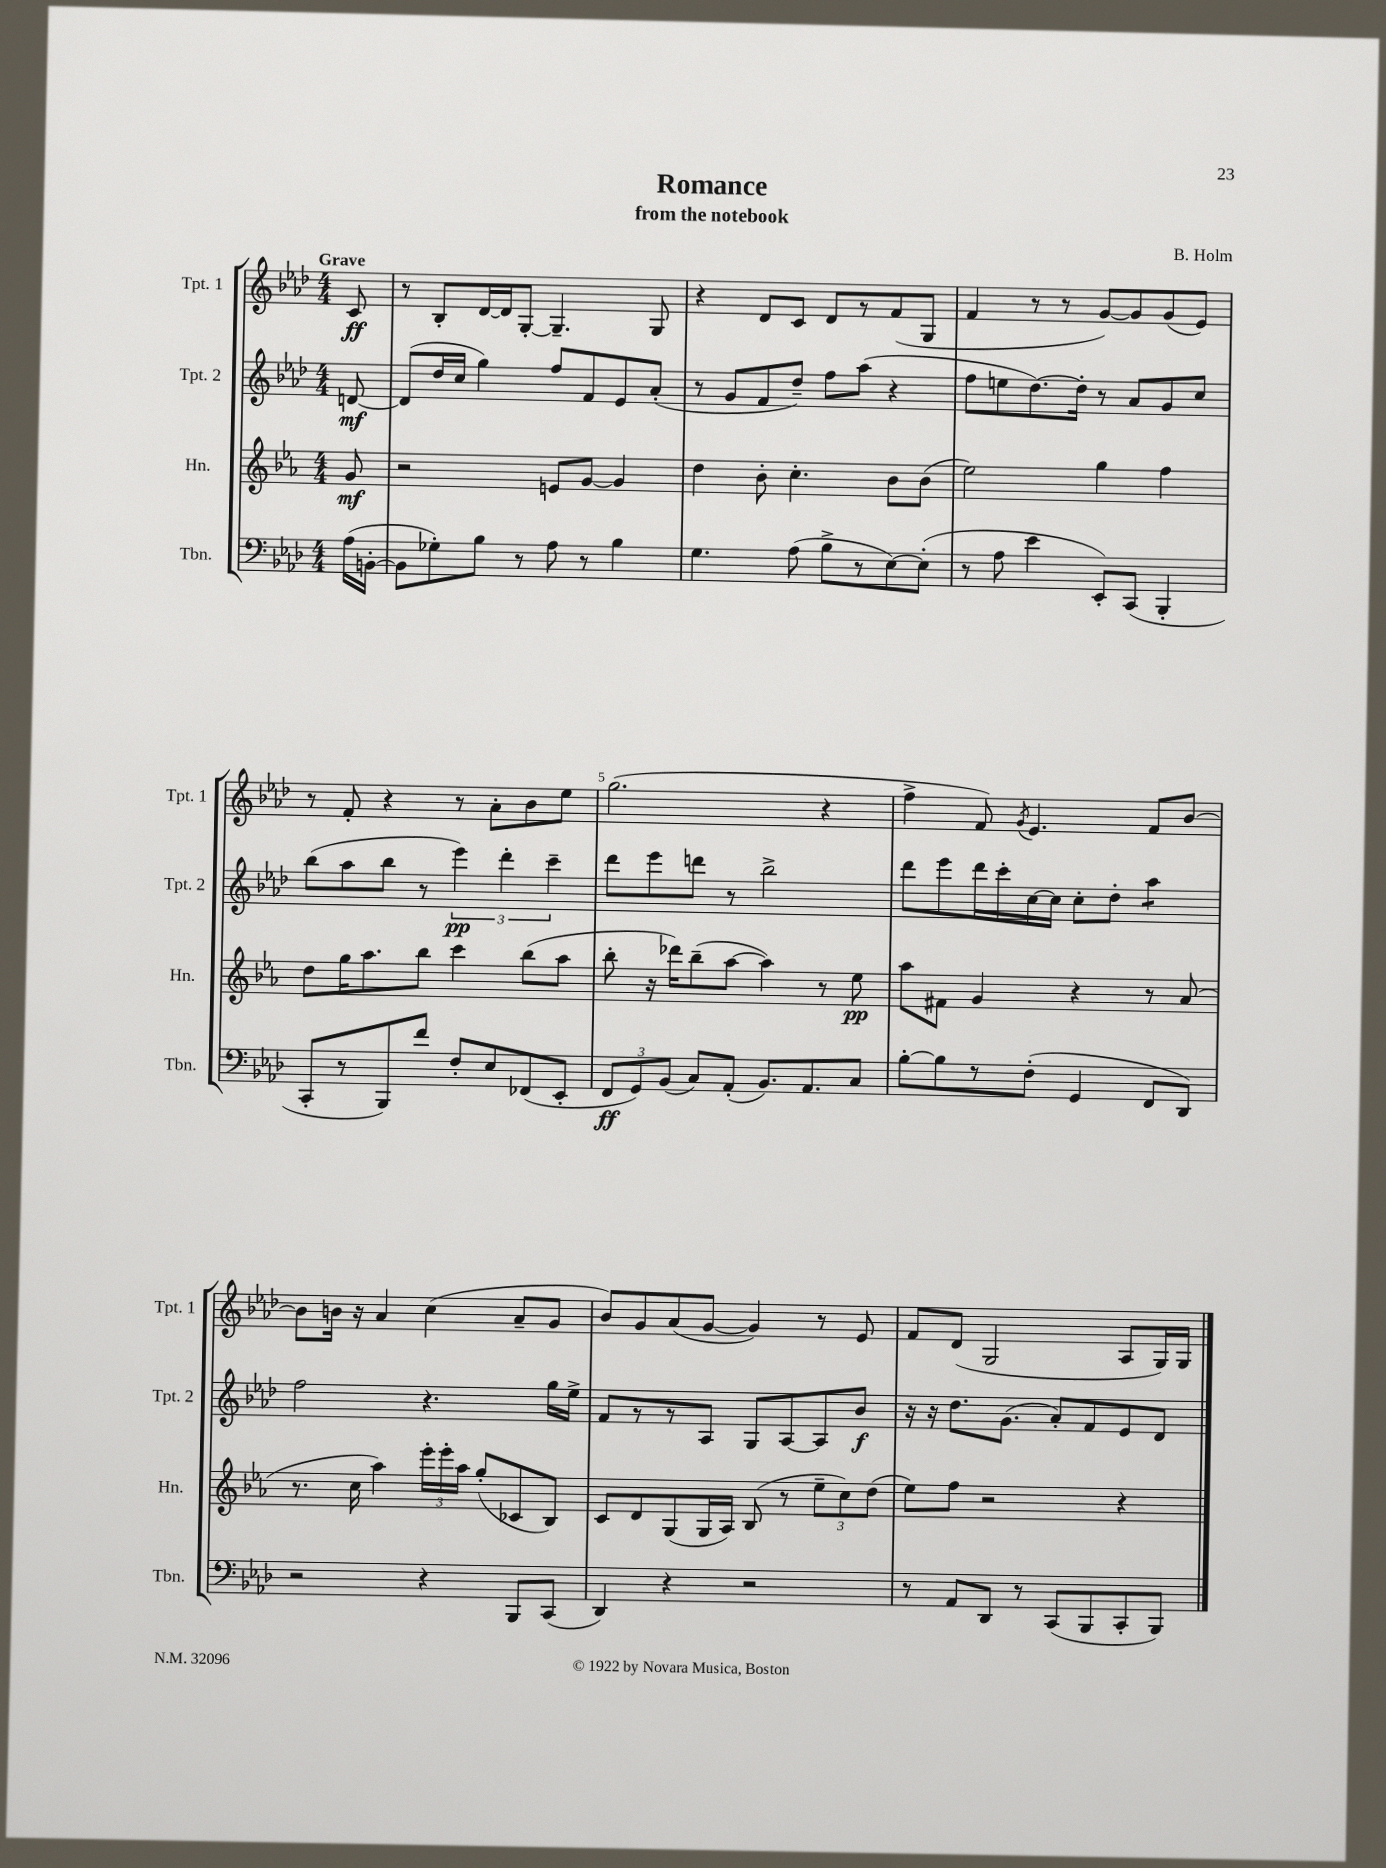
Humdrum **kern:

**kern	**kern	**kern	**kern
*staff4	*staff3	*staff2	*staff1
*clefF4	*clefG2	*clefG2	*clefG2
*k[b-e-a-d-]	*k[b-e-a-]	*k[b-e-a-d-]	*k[b-e-a-d-]
*M4/4	*M4/4	*M4/4	*M4/4
(16A-	8g	[8d	8c
[16BB'	.	.	.
=	=	=	=
8BB]	2r	(8d]	8r
8G-')	.	16dd-	8B-'
.	.	16cc	.
8B-	.	4gg)	[16d-
.	.	.	16d-]
8r	.	.	[8G'
8A-	8e	8ff	4.G~]
8r	[8g	8f	.
4B-	4g]	8e-	.
.	.	(8a-'	8G
=	=	=	=
4.G	4dd	8r	4r
.	.	8g	.
.	8b-'	8f	8d-
(8A-	4.cc'	8dd-~)	8c
8B-^	.	8ff	8d-
8r	.	(8aa-	8r
[8E-)	8b-	4r	(8f
(8E-']	(8b-	.	8G
=	=	=	=
8r	2ee-)	8ff	4f
8A-	.	8ee	.
4e-	.	[8.dd-)	8r
.	.	.	8r
.	.	16dd-']	.
8EE-')	4gg	8r	[8g)
(8CC	.	8a-	8g]
4BBB-'	4ff	8g	(8g
.	.	8cc	8e-)
=	=	=	=
8CC'	8dd	(8bb-	8r
8r	16gg	8aa-	8f'
.	8.aa-	.	.
8BBB-)	.	8bb-	4r
8f	8bb-	8r	.
8F'	4ccc	6eee-)	8r
8E-	.	.	8a-'
.	.	6ddd-'	.
(8FF-	(8bb-	.	8b-
.	.	6ccc~	.
8EE-'	8aa-	.	8ee-
=	=	=	=
12FF	8bb-'	8ddd-	(2.gg
12GG)	.	.	.
.	16r	8eee-	.
(12BB-	.	.	.
.	16ddd-)	.	.
8C)	(8bb-~	8ddd	.
(8AA-'	[8aa-	8r	.
8.BB-)	4aa-])	2bb-^	.
8.AA-	.	.	.
.	8r	.	4r
8C	8ee-	.	.
=	=	=	=
[8B-'	8aa-	8ddd-	4ff^
8B-]	8f#	8eee-	.
8r	4g	16ddd-	8f)
.	.	16ccc'	.
.	.	.	8qg
(8F'	.	[16cc	4.e-
.	.	16cc]	.
4GG	4r	8cc'	.
.	.	8dd-'	.
8FF	8r	4aa-	8f
8DD-)	(8a-	.	[8b-
=	=	=	=
2r	8.r	2ff	8b-]
.	.	.	16b
.	16cc	.	16r
.	4aa-)	.	4a-
4r	24eee-'	4.r	(4cc
.	24eee-'	.	.
.	24aa-	.	.
.	(8gg'	.	.
8BBB-	8c-	.	8a-~
(8CC	8B-)	16gg	8g
.	.	16ee-^	.
=	=	=	=
4DD-)	8c	8f	8b-)
.	8d	8r	8g
4r	(8G	8r	(8a-
.	16G	8A-	[8g
.	16A-)	.	.
2r	(8B-	8G	4g])
.	8r	[8A-	.
.	12ee-~	8A-]	8r
.	12cc)	.	.
.	.	8b-	8e-
.	(12dd	.	.
=	=	=	=
8r	8ee-)	16r	8f
.	.	16r	.
8AA-	8ff	8.dd-	(8d-
8DD-	2r	.	2G
.	.	(8.g	.
8r	.	.	.
(8CC	.	8a-')	.
8BBB-	.	8f	.
8CC'	4r	8e-	8A-
8BBB-)	.	8d-	16G)
.	.	.	16G
==	==	==	==
*-	*-	*-	*-
